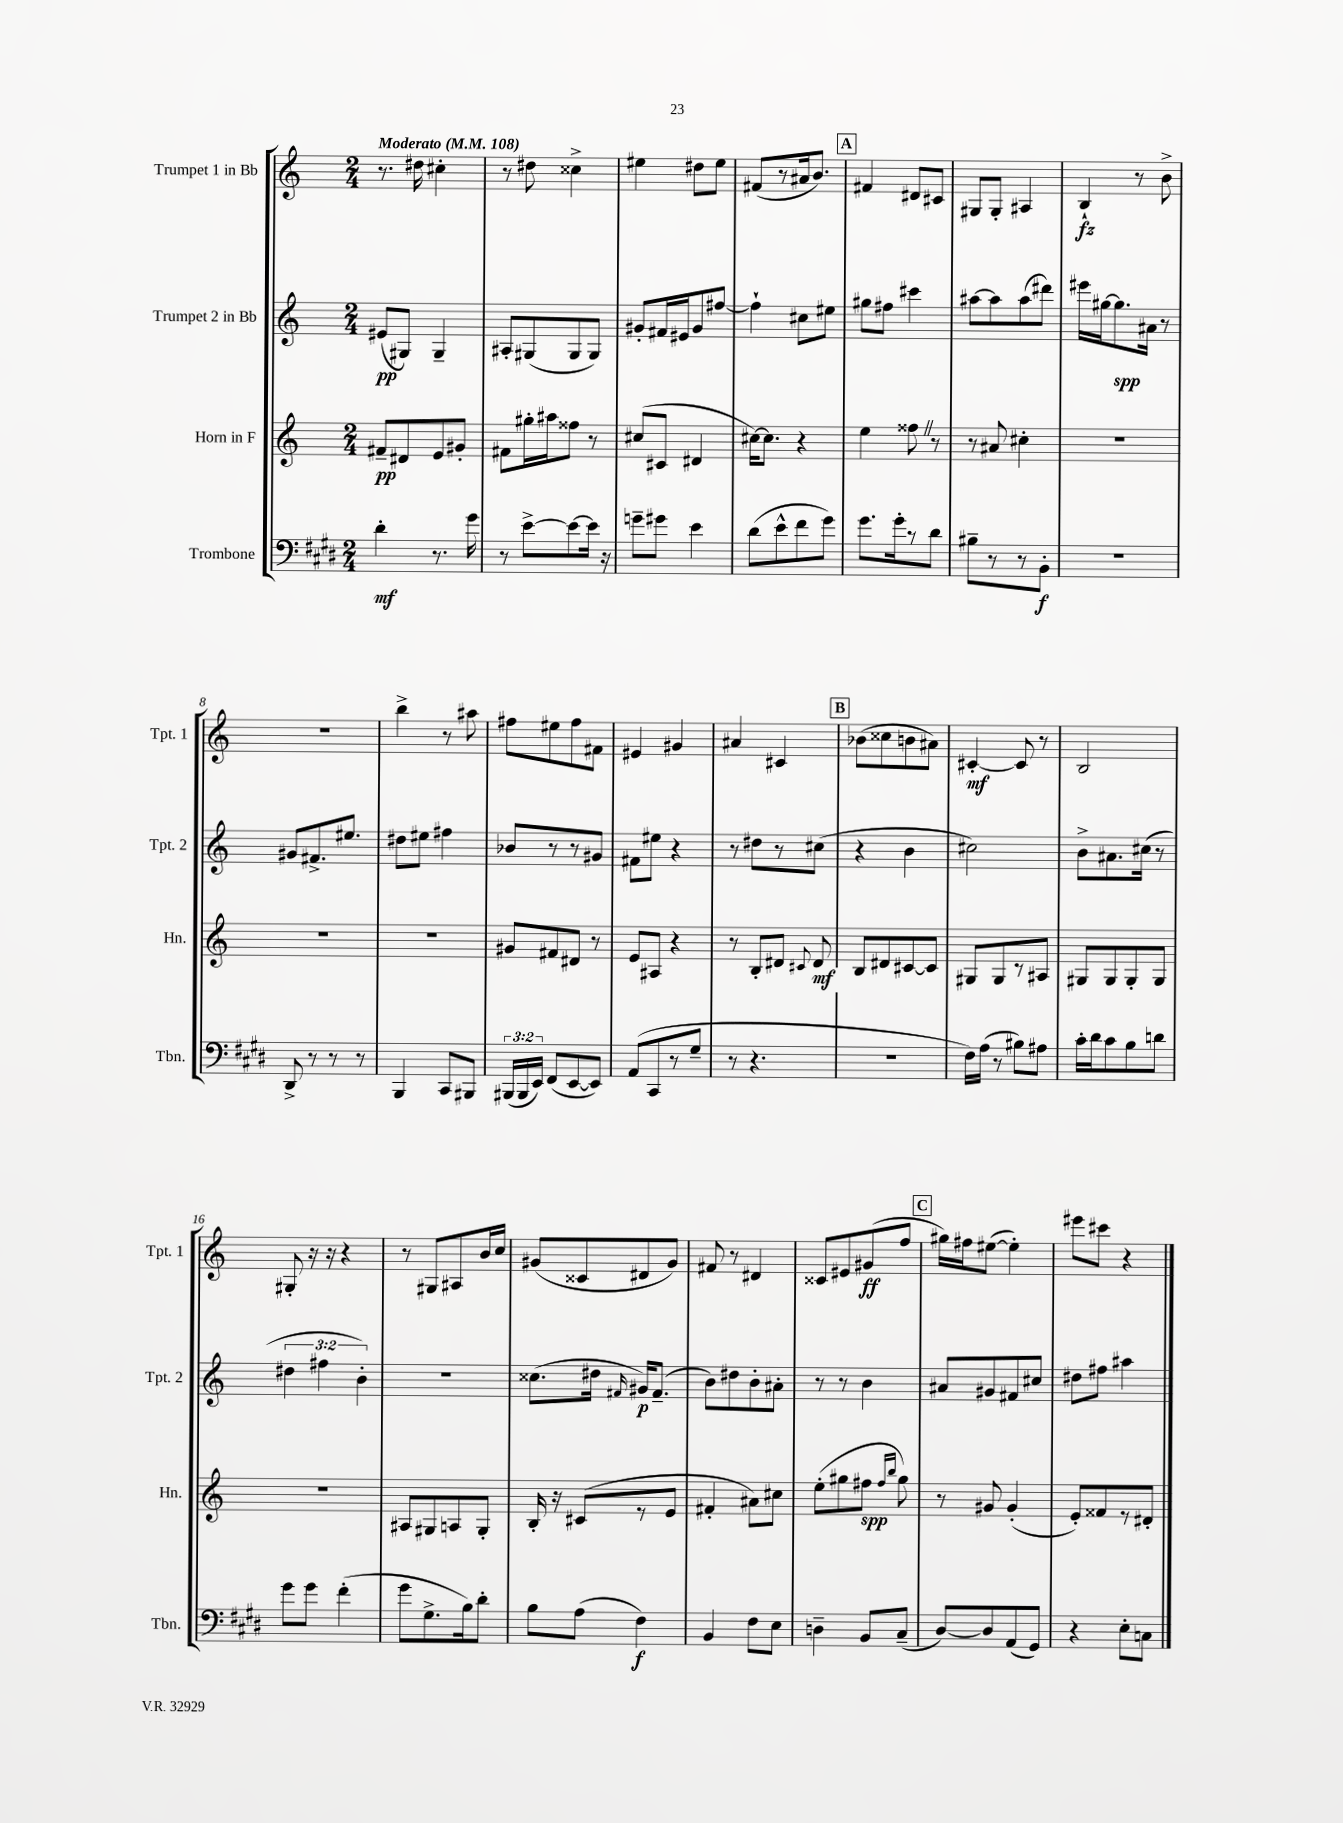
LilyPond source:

<<
\new StaffGroup <<
\new Staff = "s0" \with { instrumentName = "Trumpet 1 in Bb" shortInstrumentName = "Tpt. 1" } {
    \clef treble \key c \major \numericTimeSignature \time 2/4 \tempo "Moderato" 4 = 108
    \autoBeamOff r8. dis''16 cis''4-. |
    r8 dis''8 cisis''4-> |
    eis''4 dis''8[ eis''8] |
    fis'8[( r8 ais'16 b'8.]) |
    \mark \markup { \box "A" } fis'4 dis'8[ cis'8] |
    gis8[ gis8]-. ais4 |
    b4-!\fz r8 b'8-> |
    r2 |
    b''4-> r8 ais''8 |
    fis''8[ eis''8 fis''8 fis'8] |
    eis'4 gis'4 |
    ais'4 cis'4 |
    \mark \markup { \box "B" } bes'8[( cisis''8 b'8 ais'8]) |
    cis'4~-.\mf cis'8 r8 |
    b2 |
    gis8-. r16 r16 r4 |
    r8 gis8[ ais8 b'16 c''16] |
    gis'8[( cisis'8 dis'8 gis'8]) |
    fis'8 r8 dis'4 |
    cisis'8[ eis'8 gis'8\ff( f''8] |
    \mark \markup { \box "C" } gis''16[) fis''16 eis''8]~( eis''4-.) |
    eis'''8[ cis'''8] r4 \bar "|." |
}
\new Staff = "s1" \with { instrumentName = "Trumpet 2 in Bb" shortInstrumentName = "Tpt. 2" } {
    \clef treble \key c \major \numericTimeSignature \time 2/4 \override Staff.TupletNumber.text = #tuplet-number::calc-fraction-text
    \autoBeamOff eis'8[\pp( gis8]) gis4-- |
    ais8[-. gis8( gis8 gis8]) |
    gis'8[-. fis'16 eis'16 gis'8 fis''8]~ |
    fis''4-! cis''8[ eis''8] |
    \mark \markup { \box "A" } gis''8[ fis''8] cis'''4 |
    ais''8[~ ais''8 ais''8( dis'''8]) |
    eis'''16[ gis''16~ gis''8.\spp ais'16] r8 |
    gis'8[ fis'8.-> eis''8.] |
    dis''8[ eis''8] fis''4 |
    bes'8[ r8 r8 gis'8] |
    fis'8[ eis''8] r4 |
    r8 dis''8[ r8 cis''8]( |
    \mark \markup { \box "B" } r4 b'4 |
    cis''2) |
    b'8[-> ais'8. cis''16]( r8 |
    \tuplet 3/2 { dis''4 fis''4 b'4-.) } |
    R2 |
    cisis''8.[( dis''16] \grace { fis'16 } gis'16[\p) fis'8.]--( |
    b'8[) dis''8 b'8-. ais'8]-. |
    r8 r8 b'4 |
    \mark \markup { \box "C" } ais'8[ gis'8 fis'8 cis''8] |
    dis''8[ fis''8] ais''4 \bar "|." |
}
\new Staff = "s2" \with { instrumentName = "Horn in F" shortInstrumentName = "Hn." } {
    \clef treble \key c \major \numericTimeSignature \time 2/4
    \autoBeamOff fis'8[--\pp dis'8 e'8 gis'8]-. |
    fis'8[ gis''16-. ais''16 fisis''8] r8 |
    cis''8[( cis'8] dis'4 |
    cis''16[~) cis''8.] r4 |
    \mark \markup { \box "A" } e''4 fisis''8 \once \override BreathingSign.text = \markup { \musicglyph "scripts.caesura.straight" } \breathe r8 |
    r8 ais'8 cis''4-. |
    R2 |
    R2 |
    R2 |
    gis'8[ fis'8 dis'8] r8 |
    e'8[ ais8] r4 |
    r8 b8[-. dis'8] \appoggiatura { cis'8 } dis'8\mf |
    \mark \markup { \box "B" } b8[ dis'8 cis'8~ cis'8] |
    gis8[ gis8 r8 ais8] |
    gis8[ gis8 gis8-. gis8] |
    R2 |
    ais8[ gis8 a8 gis8]-. |
    b16-. r16 cis'8[( r8 e'8] |
    fis'4-. ais'8[) cis''8] |
    e''8[-.( gis''8 fis''8]\spp \grace { fis''16[ b''16] } gis''8) |
    \mark \markup { \box "C" } r8 gis'8 gis'4-.( |
    e'8[-.) fisis'8 r8 dis'8]-. \bar "|." |
}
\new Staff = "s3" \with { instrumentName = "Trombone" shortInstrumentName = "Tbn." } {
    \clef bass \key e \major \numericTimeSignature \time 2/4 \override Staff.TupletNumber.text = #tuplet-number::calc-fraction-text
    \autoBeamOff dis'4-.\mf r8. gis'16 |
    r8 e'8[~-> e'8~ e'16] r16 |
    g'8[-- gis'8] e'4 |
    dis'8[( e'8-^ fis'8 gis'8]) |
    \mark \markup { \box "A" } gis'8.[ gis'16-. r8 dis'8] |
    bis8[-- r8 r8 b,8]-.\f |
    r2 |
    dis,8-> r8 r8 r8 |
    b,,4 cis,8[ bis,,8] |
    \tuplet 3/2 { bis,,16[( bis,,16 e,16]) } fis,8[( e,8~ e,8]) |
    a,8[( cis,8 r8 gis8]-- |
    r8 r4. |
    \mark \markup { \box "B" } r2 |
    fis16[) a16]( r8 bis8[) ais8] |
    cis'16[-. dis'16 cis'8 b8 d'8] |
    gis'8[ gis'8] fis'4-.( |
    gis'8[ gis8.-> b16) dis'8]-. |
    b8[ a8]( fis4\f) |
    b,4 fis8[ e8] |
    d4-- b,8[ cis8]--( |
    \mark \markup { \box "C" } dis8[~) dis8 a,8( gis,8]) |
    r4 e8[-. c8] \bar "|." |
}
>>
>>
